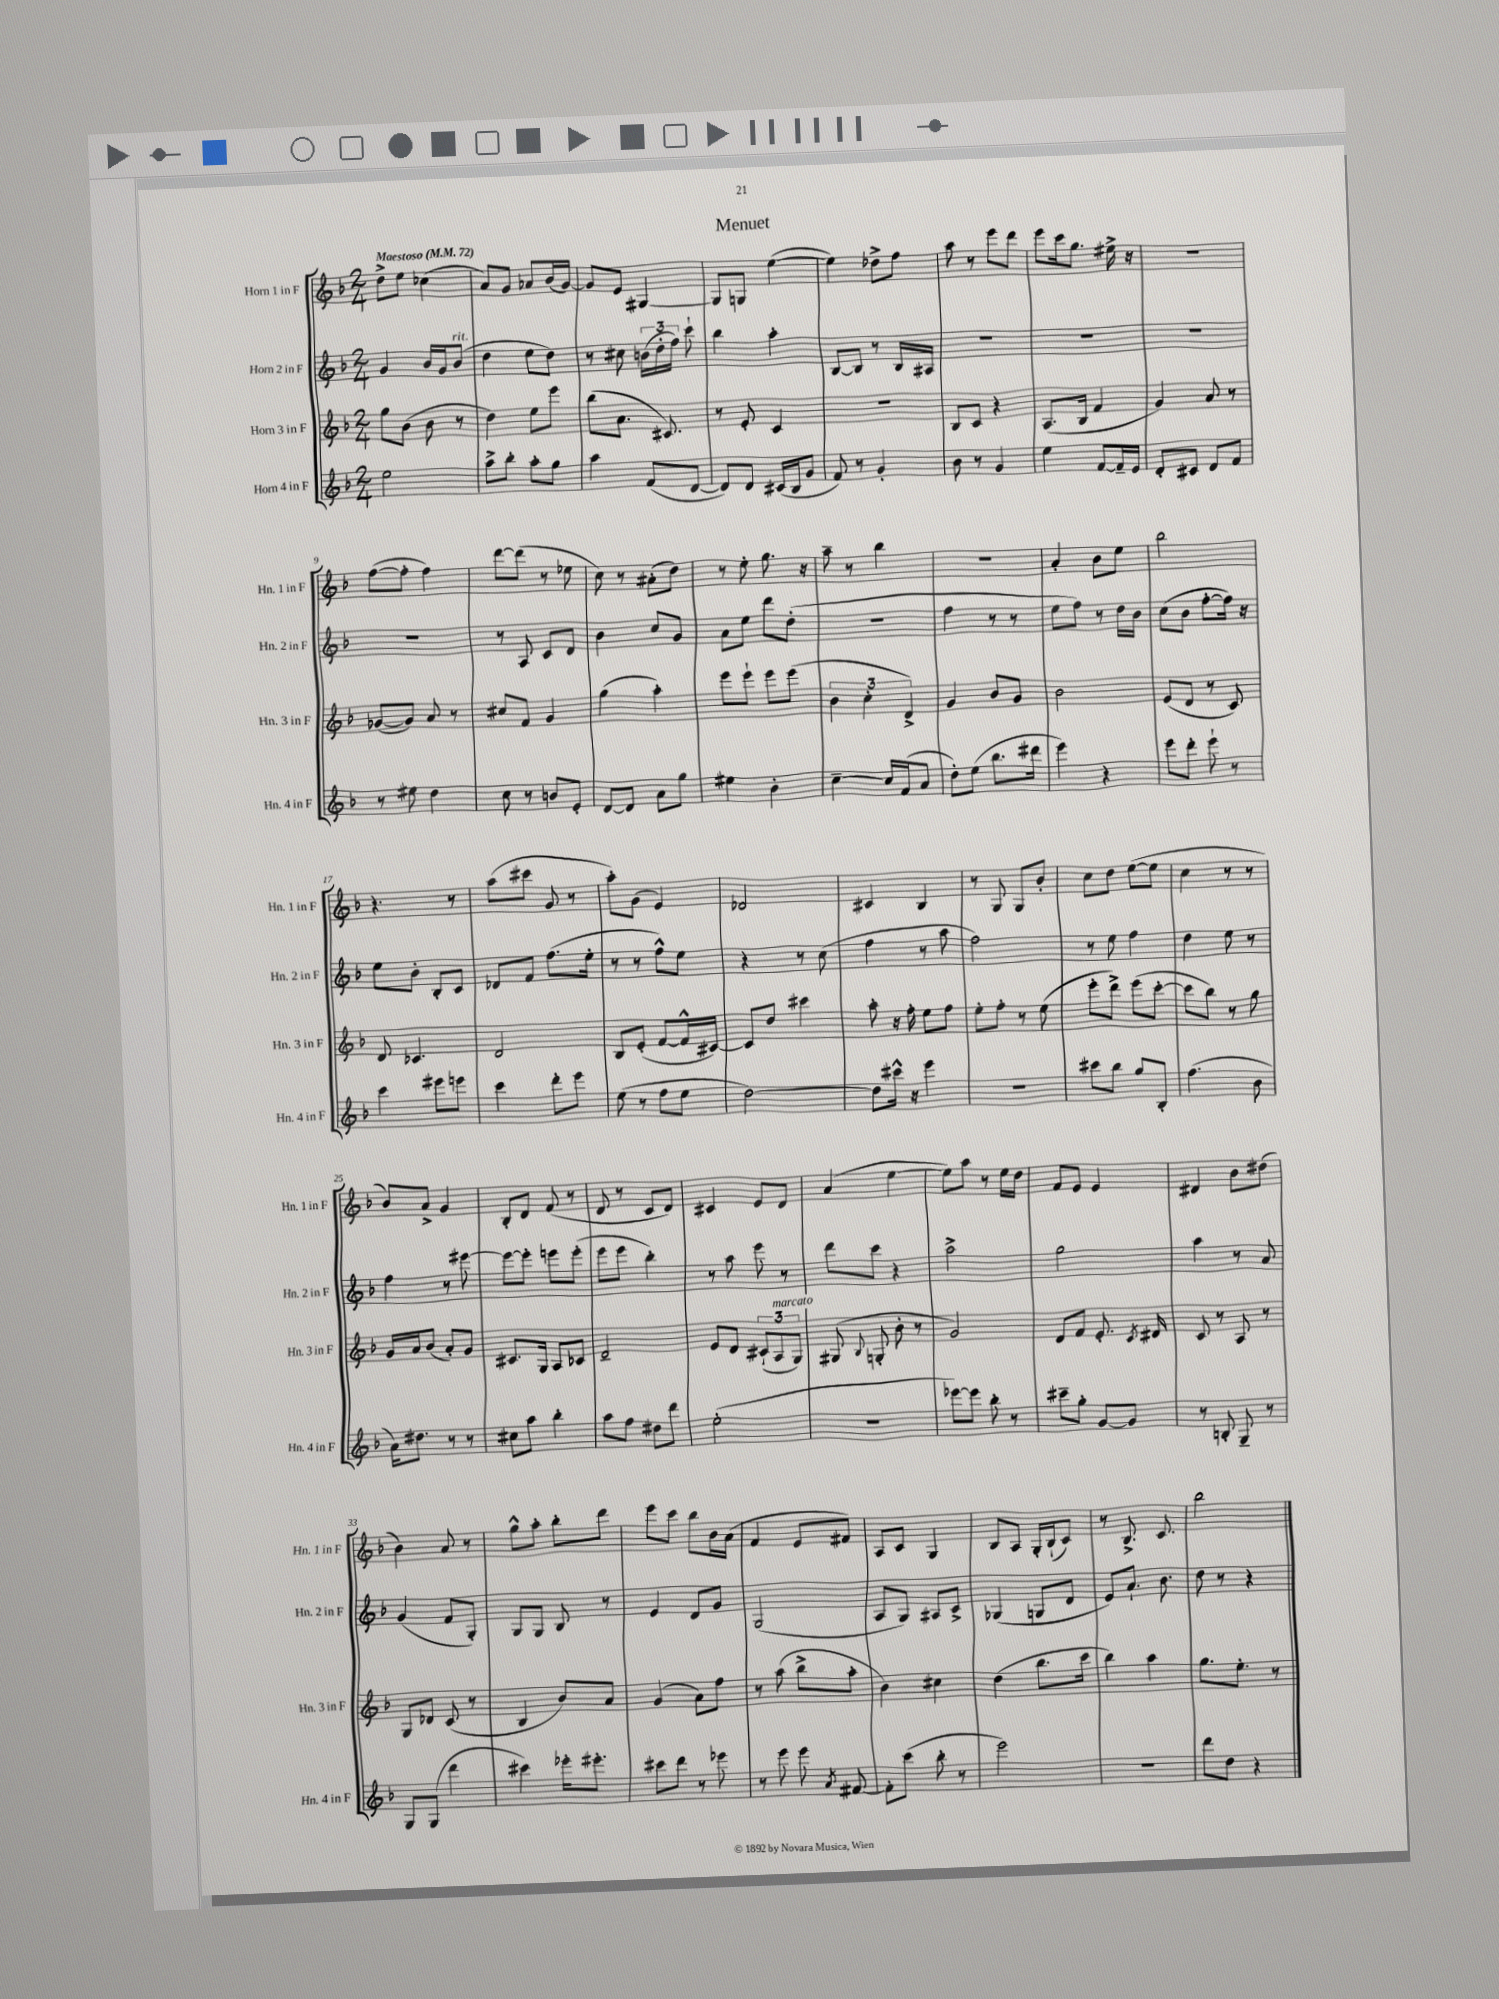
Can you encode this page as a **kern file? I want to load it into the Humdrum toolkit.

**kern	**kern	**kern	**kern
*staff4	*staff3	*staff2	*staff1
*clefG2	*clefG2	*clefG2	*clefG2
*k[b-]	*k[b-]	*k[b-]	*k[b-]
*M2/4	*M2/4	*M2/4	*M2/4
*MM72	*MM72	*MM72	*MM72
2ee\	8gg\L	4g/	8dd^\L
.	(8b-\J	.	8ee\J
.	8b-\	16b-/LL	(4cc-\
.	.	16g/J	.
.	8r	(8b-/J	.
=	=	=	=
8aa^\L	4dd\)	4dd\	8a/L)
8bb-'\J	.	.	8g/J
8aa'\L	8ee\L	8ee\L	8a-/L
8gg\J	8eee\J	8dd\J)	(16b-/L
.	.	.	[16g/JJ)
=	=	=	=
4aa\	(8bb-\L	8r	8g/]L
.	8.a\J	8cc#\	8e/J
(8f/L	.	(24b\LL	[4G#/
.	.	24dd'\	.
.	8.c#/)	.	.
.	.	24ff\JJ)	.
[8d/J	.	8ccc`\	.
=	=	=	=
8d/]L)	8r	4bb-\	8G#/]L
8d/J	8e'/	.	8G/J
(16c#/LL	4c/	4aa'\	([4ee\
16B-/J	.	.	.
8g/J	.	.	.
=	=	=	=
8f/)	2r	[8B-/L	4ee\])
8r	.	8B-/]J	.
4g'/	.	8r	8dd-^\L
.	.	16B-/LL	8ff\J
.	.	16A#/JJ	.
=	=	=	=
8b-\	8B-/L	2r	8aa\
8r	8c/J	.	8r
4g/	4r	.	8eee\L
.	.	.	8ddd\J
=	=	=	=
4ee\	(8.A/L	2r	8eee\L
.	.	.	16ccc\k
.	16B-/Jk	.	8.gg\J
[8f/L	4f/	.	.
16f~/]L	.	.	16ee#^\
16e/JJ	.	.	16r
=	=	=	=
8d'/L	4g/)	2r	2r
8c#/J	.	.	.
8d/L	8a/	.	.
8f/J	8r	.	.
=	=	=	=
8r	([8g-/L	2r	([8ff\L
8ee#\	8g-/]J)	.	8ff'\]J
4dd\	8a/	.	4ff\)
.	8r	.	.
=	=	=	=
8cc\	8cc#/L	8r	[8ddd\L
8r	8f/J	8A/	(8ddd\]J
8b/L	4g/	8c/L	8r
8e'/J	.	8d/J	8ee-\
=	=	=	=
[8d/L	(4gg\	4b-\	8cc\)
8d/]J	.	.	8r
8a\L	4aa'\)	8cc/L	(8a#'\L
8gg\J	.	8g/J	8dd\J)
=	=	=	=
4ee#\	8eee\L	8a\L	8r
.	8eee`\J	8ee\J	8ee'\
4b-'\	8eee\L	8ddd\L	8.gg\
.	(8eee\J	(8dd'\J	.
.	.	.	16r
=	=	=	=
[4cc~\	6b-\	2r	8aa~\
.	.	.	8r
.	6cc'\	.	.
16cc/]LL	.	.	4bb-\
(16f/J	.	.	.
.	6d^/)	.	.
8a/J	.	.	.
=	=	=	=
8dd'\L)	4g/	4ff\	2r
(8ee\J	.	.	.
8.bb-\L	8b-/L	8r	.
.	8g/J	8r	.
16ddd#\Jk	.	.	.
=	=	=	=
4eee\)	2b-\	8ee\L	4a'/
.	.	8ff\J)	.
4r	.	8r	8b-\L
.	.	16dd\LL	8ee\J
.	.	16b-\JJ	.
=	=	=	=
8eee\L	(8e/L	(8cc\L	2bb-\
8ddd'\J	8d/J	8b-\J	.
8eee`\	8r	[8ff'\L	.
8r	8c/)	16ff\]Jk)	.
.	.	16r	.
=	=	=	=
4ccc\	8d/	8ee\L	4.r
.	4.c-/	8b-'\J	.
8eee#\L	.	8B-'/L	.
8eee\J	.	8c/J	8r
=	=	=	=
4ccc\	2d/	8d-/L	(8aa\L
.	.	8f/J	8ccc#\J
8ddd'\L	.	(8.ff\L	8g/
8eee\J	.	.	8r
.	.	16ee'\Jk	.
=	=	=	=
(8ee\	8B-/L	8r	8aa'\L)
8r	(8e'/J	8r	(8g\J
8ff\L	[8f/L	8ff^^\L)	4e/)
8ee\J	16f^^/]L	8ee\J	.
.	[16c#/JJ)	.	.
=	=	=	=
[2dd\)	8c#/]L	4r	2d-/
.	8dd/J	.	.
.	4ccc#\	8r	.
.	.	(8cc\	.
=	=	=	=
8dd\]L	8aa'\	4ff\	4c#/
16ccc#^^\Jk	16r	.	.
16r	16ff'\	.	.
4eee\	8ee\L	8r	4B-/
.	8ff\J	8aa\	.
=	=	=	=
2r	8ee'\L	2ff\)	8r
.	8ff'\J	.	8G/
.	8r	.	8G/L
.	(8ee\	.	8b-'/J
=	=	=	=
8ccc#\L	8eee'\L	8r	8cc\L
8bb-\J	8ddd^\J)	8ee\	8dd\J
8gg/L	(8eee\L	4ff\	([8ee\L
8B-'/J	[8ccc'\J	.	8ee\]J
=	=	=	=
(4.ff\	8ccc\]L	4dd\	4cc\
.	8bb-\J)	.	.
.	8r	8ee\	8r
8b-\	8gg\	8r	8r
=	=	=	=
16a\LK)	16g/LL	4ff\	8b-/L)
8.dd#\J	16a/J	.	.
.	(8b-/J	.	8a^/J
8r	8a'/L)	8r	4g/
8r	8g/J	[8eee#\	.
=	=	=	=
8cc#\L	8.c#/L	8eee#\_L	8B-'/L
8aa\J	.	8eee#'\]J	8d/J
.	16G/Jk	.	.
4bb-'\	8A/L	8eee\L	(8f/
.	8c-/J	(8eee'\J	8r
=	=	=	=
8aa\L	2d~/	8eee\L	8d/
8ff\J	.	8eee\J	8r
8dd#\L	.	4bb-'\)	8c/L
8ddd\J	.	.	8d/J)
=	=	=	=
(2ee'\	8e/L	8r	4c#/
.	8d/J	8aa\	.
.	(12c#`/L	8eee\	8e/L
.	12A/	.	.
.	.	8r	8d/J
.	12G/J)	.	.
=	=	=	=
2r	(8G#/	8ddd\L	(4a/
.	8qqB-/	.	.
.	8G'/	8ccc\J	.
.	8b-'\	4r	[4ee\
.	8r	.	.
=	=	=	=
[8eee-\L)	2g/)	2aa^\	8ee\]L)
8eee-\]J	.	.	8aa\J
8bb-'\	.	.	8r
8r	.	.	16ee\LL
.	.	.	16dd\JJ
=	=	=	=
8ccc#~\L	8d/L	2gg\	8f/L
8gg'\J	8f/J	.	8e/J
[8g/L	8.e'/	.	4e/
8g/]J	.	.	.
.	8qc/	.	.
.	16d#/	.	.
=	=	=	=
8r	8c/	4aa\	4d#/
8B'/	8r	.	.
8G~/	8A/	8r	8b-\L
8r	8r	8a/	(8dd#\J
=	=	=	=
8G/L	8G/L	(4g/	4b-\)
(8G/J	8d-/J	.	.
4ddd\	(8c/	8f/L	8a/
.	8r	8G'/J)	8r
=	=	=	=
4ccc#\)	4B-/	8G/L	8gg^^\L
.	.	8G/J	8aa'\J
16eee-'\LK	8b-/L)	8B-/	8bb-'\L
8.eee#'\J	.	.	.
.	8a/J	8r	8ddd\J
=	=	=	=
8ccc#\L	(4g/	4e/	8eee\L
8ddd\J	.	.	8ccc\J
8r	8a\L)	8d/L	8bb-\L
8eee-\	8ff\J	8g/J	16b-\L
.	.	.	(16a\JJ
=	=	=	=
8r	8r	(2G/	4f/
8eee\	(8aa\	.	.
8eee\	8bb-^\L	.	8e/L
8qa/	.	.	.
[8f#/	8aa'\J	.	8f#/J)
=	=	=	=
8f#'\]L	4b-\)	8A/L	8A/L
(8ccc\J	.	8G/J)	8c/J
8bb-'\	4cc#\	8A#/L	4G/
8r	.	8c^/J	.
=	=	=	=
2eee\)	(4dd\	(4G-/	8B-/L
.	.	.	8A/J
.	8.bb-\L	8G/L	16G'/LL
.	.	.	(16B-`/J
.	.	8d/J	8c/J)
.	16ccc\Jk	.	.
=	=	=	=
2r	4bb-\)	8e/L)	8r
.	.	8.a`/J	8.B-^/
.	4aa\	.	.
.	.	8.b-\	8.c/
=	=	=	=
8ddd\L	8.gg\L	8dd\	2bb-\
8dd\J	.	8r	.
.	8.ee'\J	.	.
4r	.	4r	.
.	8r	.	.
==	==	==	==
*-	*-	*-	*-
